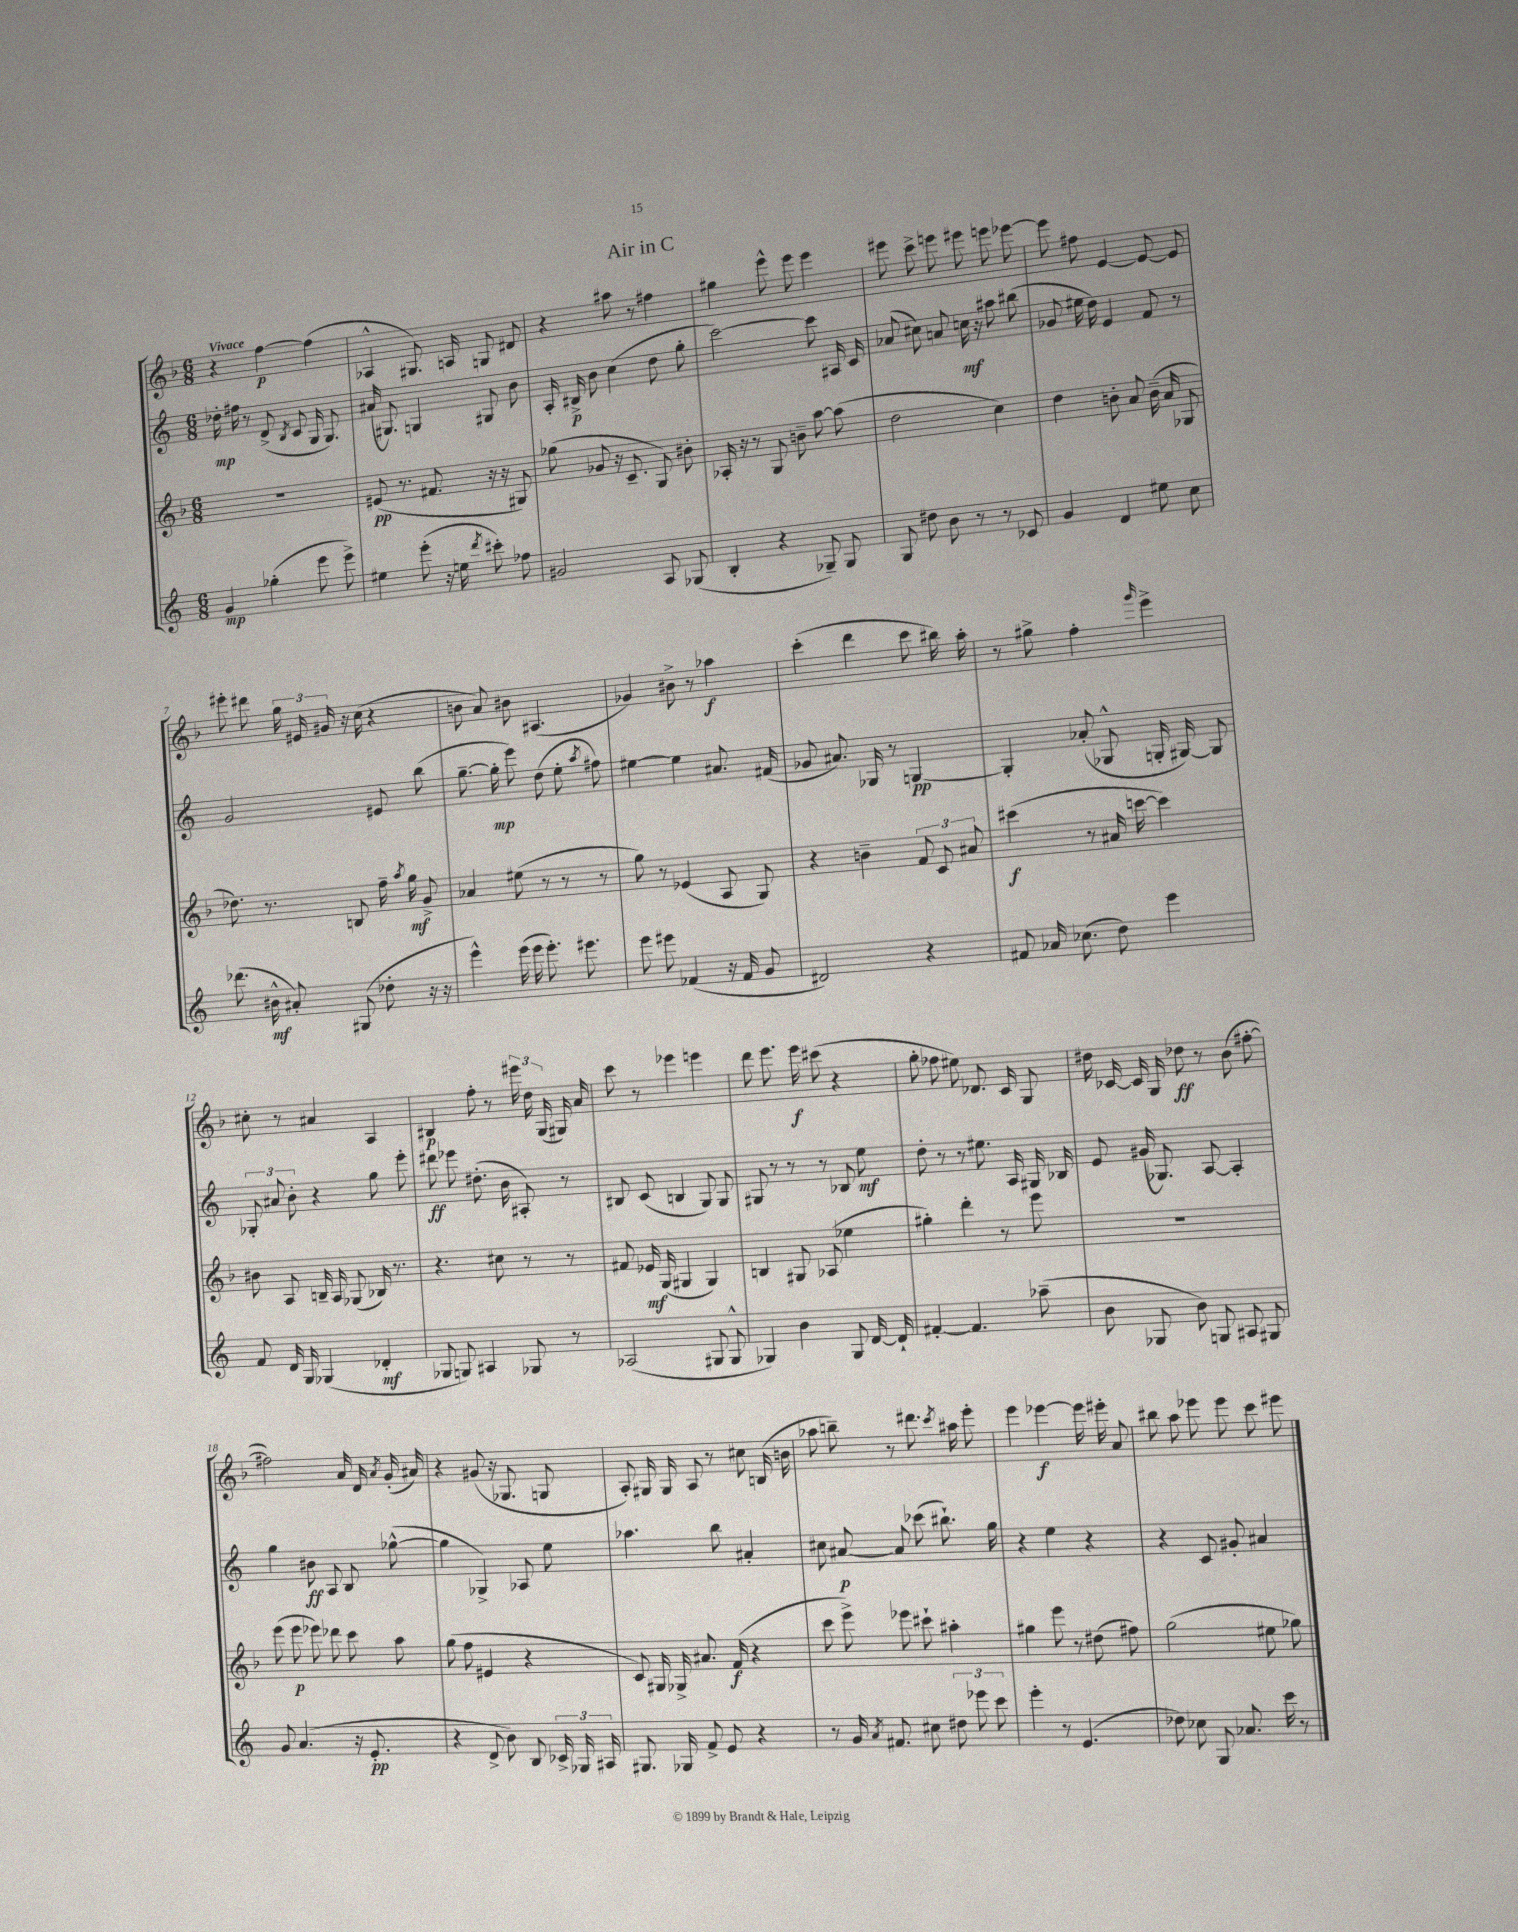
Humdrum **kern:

**kern	**kern	**kern	**kern
*staff4	*staff3	*staff2	*staff1
*clefG2	*clefG2	*clefG2	*clefG2
*k[]	*k[b-]	*k[]	*k[b-]
*M6/8	*M6/8	*M6/8	*M6/8
4g	2.r	16dd-'	4r
.	.	16ff#	.
.	.	8r	.
(4gg-'	.	(8d^	[4ff
.	.	8qB	.
.	.	8c	.
8eee	.	16G	(4ff]
.	.	8.G)	.
8eee^)	.	.	.
=	=	=	=
4ee#	(8e#	(16a#	4A-^^
.	.	8.G#)	.
.	8.r	.	.
(8eee'	.	4G	8.G#)
.	8.f#	.	.
16r	.	.	.
16ee	.	.	16A
8qddd	.	.	.
8ccc#')	16r	8G#	8G
.	16r	.	.
8ff-	8G#)	8b	8d#
=	=	=	=
2g#	(8gg-	16A'	4r
.	.	16B#^	.
.	8g-	8b	.
.	16r	(4cc	8aa#
.	8.c~	.	.
.	.	.	8r
8A	8G)	8dd	4ff#
(8G-	8b#'	8gg'	.
=	=	=	=
4B'	16A-'	[2ccc)	4gg#
.	16r	.	.
.	8r	.	.
4r	8G	.	8eee^^
.	8b~	.	8eee
8G-~)	[8aa	8ccc]	4eee
8G-	(8aa]	16A#	.
.	.	16c	.
=	=	=	=
8G	2dd	(8a-	8eee#
8dd#	.	8cc#)	8ccc^
8b	.	8a	8eee
8r	.	16cc	8eee#
.	.	16r	.
8r	4cc)	8aa#	8eee
8c-	.	(8bb#	[8eee-
=	=	=	=
4g	4dd	8g-	8eee-]
.	.	16ee#	8ff#
.	.	16dd)	.
4d	8b'	4e	[4e
.	8a	.	.
8ee#	(16b~	8f	8e_
.	16a	.	.
8cc	8G-	8r	8e]
=	=	=	=
(8.ddd-	8.dd-)	2g	8eee#'
.	.	.	8ddd#
16b#^^	8.r	.	.
8a#')	.	.	24gg
.	.	.	24e#
.	.	.	24g#
(8G#	8B	.	16r
.	.	.	(16cc
8dd-'	16ff~	8e#	4r
.	8qaa	.	.
.	16gg	.	.
16r	8g^	(8bb	.
16r	.	.	.
=	=	=	=
4eee^^)	4a-	[8.gg~	8b
.	.	.	8a)
.	.	16gg']	.
(16eee	(8ee#	8eee)	8b#
16eee	.	.	.
8.eee')	8r	(8dd	(4.A#
.	8r	8ee'	.
8.eee#	.	.	.
.	.	8qaa	.
.	8r	8ff#)	.
=	=	=	=
8eee	8gg)	[4ee#	4g-)
8eee#	8r	.	.
(4f-	(4e-	4ee#]	8b#^
.	.	.	8r
16r	8A	8.a#	4aa-
16f-	.	.	.
8g	8G)	.	.
.	.	(16f#	.
=	=	=	=
2d#)	4r	8g-	(4ccc'
.	.	8.a#)	.
.	4b~	.	4ddd
.	.	16G-	.
.	.	8r	.
4r	12f	[4G	8ccc
.	12c	.	.
.	.	.	16bb#)
.	12a#	.	.
.	.	.	16aa'
=	=	=	=
8f#	(4ccc#	4G']	8r
16a-	.	.	8gg#^
(8.cc-	.	.	.
.	8r	(8a-'	4ff'
8dd)	16a#	8G-^^	.
.	[16ccc	.	.
.	.	.	16qqggg
4eee	4ccc])	16G'	4eee^
.	.	[16G#)	.
.	.	8G#]	.
=	=	=	=
8f	8b#	12G-'	8cc#'
.	.	12a#	.
16d	8A	.	8r
.	.	12b'	.
16G	.	.	.
(4G-	16B~	4r	4a#
.	16A	.	.
.	(8G-	.	.
4d-'	16B-)	8gg	4A
.	8.r	.	.
.	.	8eee'	.
=	=	=	=
8G-	4.r	8ddd#	4B#
8G)	.	8eee-	.
4A#	.	(8.dd#'	8ff'
.	8cc#	.	8r
.	.	16b	.
8G-	8r	8A#')	24eee#
.	.	.	24dd
.	.	.	(24G
8r	8r	8r	16G#)
.	.	.	16a
=	=	=	=
(2A-	8f#	8B#	8ccc
.	16e-	(8c	8r
.	(16G	.	.
.	4G#	4B	4eee-
8G#	4G#)	8G)	4eee
8G#^^	.	8G	.
=	=	=	=
4G-)	4B	8G#	8ddd
.	.	8r	8.eee
4b	8G#	8r	.
.	.	.	16eee
.	(8A-	8r	(8ccc#
8G-	4ee-	8B-	4r
[16d	.	8ee	.
16d`]	.	.	.
=	=	=	=
[4f#'	4gg#')	8dd'	8gg'
.	.	8r	8ff-
4.f#]	4ddd'	8r	8ee#)
.	.	8.ee#	8.d-
.	8r	.	.
.	.	16A	16c
(8aa-~	8eee	16G#	8G
.	.	16B-	.
=	=	=	=
8b	2.r	8e	16dd#
.	.	.	[16c-
8G-	.	(16g#	16c-]
.	.	8.G-)	16G
8b)	.	.	8dd-
8G	.	[8A	8r
8A#	.	4A']	(8b-
8G#	.	.	[8ff#'
=	=	=	=
8g	(8eee	4gg	2ff#])
(4.a	8eee	.	.
.	8eee-)	8b#	.
.	8ddd-	8A	.
16r	8ccc	8B	16a
8.e'	.	.	16d
.	.	.	8qa
.	8aa	([8gg-^^	(16g'
.	.	.	16a#)
=	=	=	=
4r	(8gg	4gg-]	4r
.	8ff	.	.
8d^	4e#	4G-^)	(8g#
8b)	.	.	16r
.	.	.	8.G-
8B	4r	8A-	.
24c-^	.	8ee	8G
24G-	.	.	.
24A#	.	.	.
=	=	=	=
8.G#	8c)	4.aa-	8A')
.	16G#	.	16G#
16G-	16G-^	.	16G#
8f^	8.a#	.	8A
8e	.	8bb	8r
.	(16f	.	.
4r	4r	4a#'	8cc#
.	.	.	(16B
.	.	.	16b
=	=	=	=
8r	8ccc	8cc#	8aa-
16g	8eee^)	[8a#	8bb~)
8qa	.	.	.
8.f#	.	.	.
.	8eee-	8a#]	8r
8cc#	8ccc#`	(8ccc-	8.ddd#
12dd#	4aa#'	8.bb#`)	.
.	.	.	8qccc
.	.	.	16aa#
12eee-	.	.	.
.	.	.	8eee'
12ccc	.	.	.
.	.	16gg	.
=	=	=	=
4eee'	4gg#	4r	4eee
8r	8eee	4ee	[4eee-
(4.e	8r	.	.
.	(8dd#	4r	16eee-]
.	.	.	16eee#'
.	8ff#)	.	8a
=	=	=	=
8dd-)	(2gg	4r	8bb#
8cc-	.	.	8aa
8G	.	8c	8eee-
8.a-	.	8g#'	8eee-
.	8ee#	4a#	8ccc
16ccc	.	.	.
8r	8gg-)	.	8eee#
==	==	==	==
*-	*-	*-	*-
